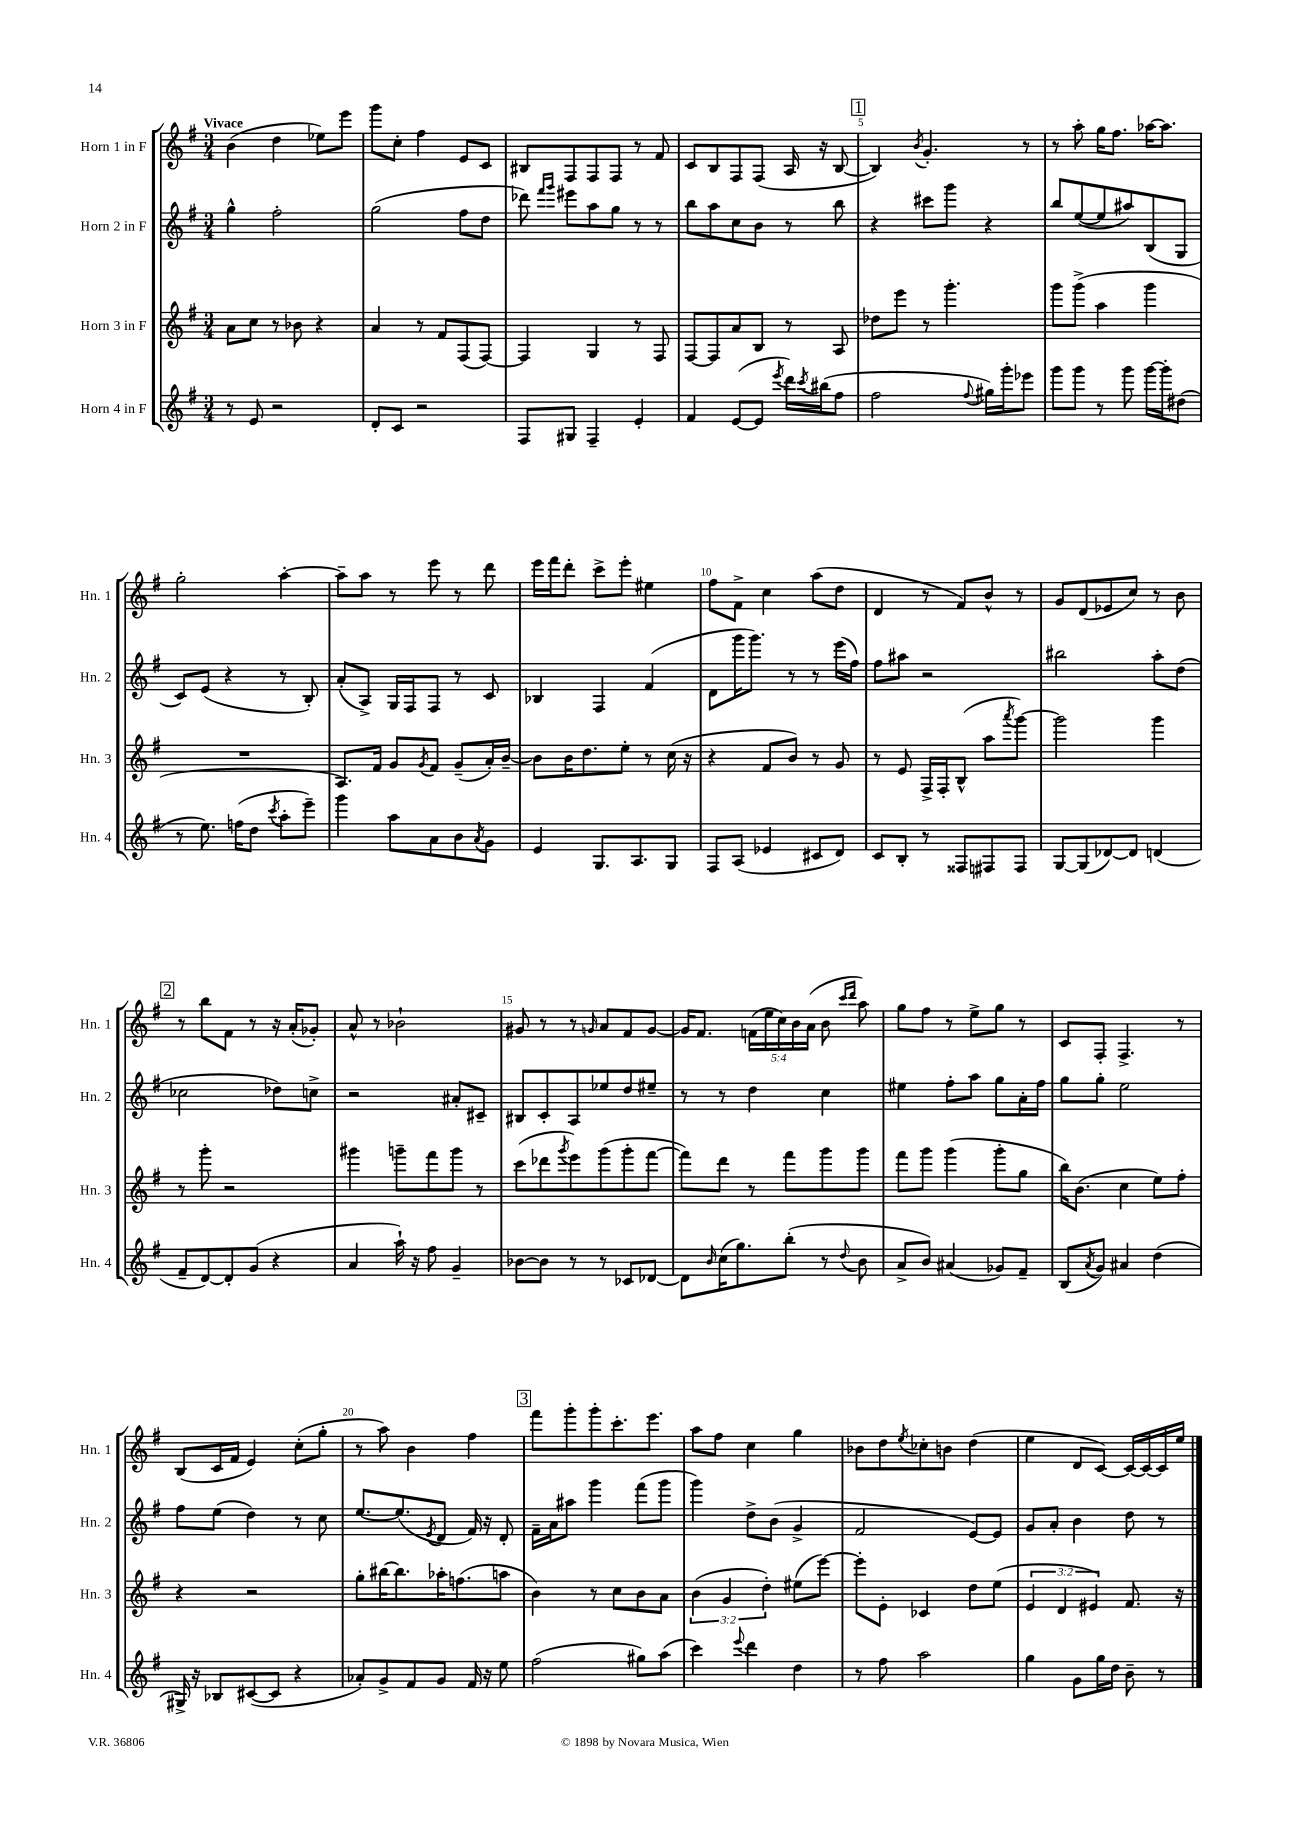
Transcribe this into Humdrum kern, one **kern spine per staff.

**kern	**kern	**kern	**kern
*staff4	*staff3	*staff2	*staff1
*clefG2	*clefG2	*clefG2	*clefG2
*k[f#]	*k[f#]	*k[f#]	*k[f#]
*M3/4	*M3/4	*M3/4	*M3/4
8r	8a\L	4gg^^\	(4b\
8e/	8cc\J	.	.
2r	8r	2ff#'\	4dd\
.	8b-\	.	.
.	4r	.	8ee-\L)
.	.	.	8eee\J
=	=	=	=
8d'/L	4a/	(2gg\	8ggg\L
8c/J	.	.	8cc'\J
2r	8r	.	4ff#\
.	8f#/L	.	.
.	(8F#/	8ff#\L	8e/L
.	[8F#/J)	8dd\J	8c/J
=	=	=	=
8F#/L	4F#/]	8ddd-\)	8B#/L
.	.	16qqfff#/LL	.
.	.	16qqggg/JJ	.
8G#/J	.	8eee#\L	8F#/
4F#~/	4G/	8aa\	8F#/
.	.	8gg\J	8F#/J
4e'/	8r	8r	8r
.	8F#/	8r	8f#/
=	=	=	=
4f#/	[8F#/L	8bb\L	8c/L
.	8F#/]	8aa\	8B/
([8e/L	8a/	8cc\	8F#/
8e/]J	8B/J	8b\J	(8F#/J
8qeee/	.	.	.
16ddd\LL)	8r	8r	16A/
8qccc/	.	.	.
(16bb#\J	.	.	16r
8ff#\J	8A/	8bb\	[8B/
=	=	=	=
2ff#\	8dd-\L	4r	4B/])
.	8eee\J	.	.
.	.	.	8qb/
.	8r	8ccc#\L	4.g'/
.	4.ggg'\	8ggg\J	.
8qqff#/	.	.	.
16gg#\LL)	.	4r	.
16ggg'\J	.	.	.
8eee-\J	.	.	8r
=	=	=	=
8ggg\L	8ggg\L	8bb/L	8r
8ggg\J	(8ggg^\J	([8ee/	8aa'\
8r	4aa\	8ee/]	16gg\LK
.	.	.	8.ff#\J
8ggg\	.	8aa#/)	.
[16ggg\LL	4ggg\	(8B/	[16aa-\LK
16ggg'\]J	.	.	8.aa-\]J
(8dd#\J	.	8G/J	.
=	=	=	=
8r	2.r	8c/L)	2gg'\
8.ee\)	.	(8e/J	.
.	.	4r	.
(16ff\LK	.	.	.
8dd\J	.	.	.
8qccc/	.	.	.
8aa'\L	.	8r	[4aa'\
8eee~\J)	.	8B'/)	.
=	=	=	=
4ggg\	8.A/L)	(8a'/L	8aa~\]L
.	.	8A^/J)	8aa\J
.	16f#/Jk	.	.
8aa\L	8g/L	16G/LL	8r
.	.	16F#/J	.
.	8qg/	.	.
8a\	8f#/J	8F#/J	8eee\
8b\	(8g~/L	8r	8r
8qa/	.	.	.
8g\J	16a'/L)	8c/	8ddd\
.	[16b~/JJ	.	.
=	=	=	=
4e/	8b\]L	4B-/	16eee\LL
.	.	.	16fff#\J
.	16b\K	.	8ddd'\J
.	8.dd\	.	.
8.G/L	.	4F#/	8ccc^\L
.	8ee'\J	.	8eee'\J
8.A/	.	.	.
.	8r	(4f#/	4ee#\
8G/J	(16cc\	.	.
.	16r	.	.
=	=	=	=
8F#/L	4r	8d\L	8ff#\L
(8A/J	.	16ggg\K	8f#^\J
.	.	8.ggg\J)	.
4e-/	8f#/L	.	4cc\
.	8b/J)	8r	.
8c#/L	8r	8r	(8aa\L
8d/J)	8g/	(16eee\LL	8dd\J
.	.	16ff#\JJ)	.
=	=	=	=
8c/L	8r	8ff#\L	4d/
8B'/J	8e/	8aa#\J	.
8r	16F#^/LL	2r	8r
.	16F#'/J	.	.
8F##/L	(8B^^/J	.	8f#/L)
8F#/	8aa\L	.	8b^^/J
.	8qaaa/	.	.
8F#/J	[8ggg\J)	.	8r
=	=	=	=
[8G/L	2ggg\]	2bb#\	8g/L
(8G/]	.	.	(8d/
[8d-/)	.	.	8e-/
8d-/]J	.	.	8cc/J)
(4d/	4ggg\	8aa'\L	8r
.	.	(8dd\J	8b\
=	=	=	=
8f#~/L	8r	2cc-\	8r
[8d/)	8ggg'\	.	8bb\L
8d'/]	2r	.	8f#\J
(8g/J	.	.	8r
4r	.	8dd-\L)	16r
.	.	.	(16a'/LK
.	.	8cc^\J	8g-'/J)
=	=	=	=
4a/	4ggg#\	2r	8a^^/
.	.	.	8r
16aa`\)	8ggg~\L	.	2b-`\
16r	.	.	.
8ff#\	8fff#\	.	.
4g~/	8ggg\J	8a#'/L	.
.	8r	8c#~/J	.
=	=	=	=
[8b-\L	(8ccc\L	8B#/L	8g#/
8b-\]J	8ddd-\	8c'/	8r
.	8qggg/	.	.
8r	8eee\)	8A/	8r
.	.	.	16qqg/
8r	(8ggg\	8ee-/	8a/L
8c-/L	8ggg'\	8dd/	8f#/
[8d-/J	[8fff#\J	8ee#~/J	[8g/J
=	=	=	=
8d-\]L	8fff#\]L)	8r	16g/]LK
.	.	.	8.f#/J
16qqb/	.	.	.
(16cc\K	8ddd\J	8r	.
8.gg\)	.	.	.
.	8r	4dd\	(20f\LL
.	.	.	20ee\
.	.	.	20cc\)
(8bb'\J	8fff#\L	.	.
.	.	.	20b\
.	.	.	(20a\JJ
8r	8ggg\	4cc\	8b\
.	.	.	16qqccc/LL
8qqdd/	.	.	16qqddd/JJ
8b\	8ggg\J	.	8aa\)
=	=	=	=
8a^/L	8fff#\L	4ee#\	8gg\L
8b/J)	8ggg\J	.	8ff#\J
(4a#/	(4ggg\	8ff#'\L	8r
.	.	8aa\J	8ee^\L
8g-/L)	8ggg'\L	8gg\L	8gg\J
8f#~/J	8gg\J	16a'\L	8r
.	.	16ff#\JJ	.
=	=	=	=
(8B/L	16bb\LK)	8gg\L	8c/L
.	(8.b\J	.	.
8qa/	.	.	.
8g/J)	.	8gg'\J	8F#'/J
4a#/	4cc\	2ee\	4.F#^/
(4dd\	8ee\L)	.	.
.	8ff#'\J	.	8r
=	=	=	=
16G#^/)	4r	8ff#\L	(8B/L
16r	.	.	.
8B-/L	.	(8ee\J	16c/L
.	.	.	16f#/JJ
([8c#/	2r	4dd\)	4e/)
8c#/]J	.	.	.
4r	.	8r	(8cc'\L
.	.	8cc\	8gg'\J
=	=	=	=
8a-'/L)	8gg'\L	[8.ee/L	8r
8g^/	[16bb#\K	.	8aa\)
.	8.bb#\]	(8.ee/]	.
8f#/	.	.	4b\
.	.	8qe/	.
8g/J	16aa-'\K	8d/J	.
.	(8.ff\	.	.
16f#/	.	16f#/)	4ff#\
16r	.	16r	.
8ee\	8aa\J	8d'/	.
=	=	=	=
(2ff#\	4b\)	16f#~\LL	8fff#\L
.	.	16a\J	.
.	.	8aa#\J	8ggg'\
.	8r	4ggg\	8ggg'\
.	8cc\L	.	8.ccc'\
8gg#\L)	8b\	(8fff#\L	.
.	.	.	8.eee\J
(8aa\J	8a\J	8ggg\J	.
=	=	=	=
4ccc\)	(6b\	4ggg\)	8aa\L
.	.	.	8ff#\J
.	6g/	.	.
8qqeee/	.	.	.
4ddd\	.	8dd^\L	4cc\
.	6dd'\)	.	.
.	.	(8b\J	.
4dd\	(8ee#\L	4g^/	4gg\
.	[8eee\J)	.	.
=	=	=	=
8r	8eee'\]L	2f#/	8b-\L
8ff#\	8e'\J	.	8dd\
.	.	.	8qee/
2aa\	4c-/	.	8cc-'\
.	.	.	8b\J
.	8dd\L	[8e/L)	(4dd\
.	(8ee\J	8e/]J	.
=	=	=	=
4gg\	6e/	8g/L	4ee\
.	.	8a'/J	.
.	6d/	.	.
8g\L	.	4b\	8d/L
.	6e#/)	.	.
16gg\L	.	.	[8c/J)
16dd\JJ	.	.	.
8b~\	8.f#/	8dd\	16c/_LL
.	.	.	16c/_
8r	.	8r	16c/]
.	16r	.	16ee/JJ
==	==	==	==
*-	*-	*-	*-
